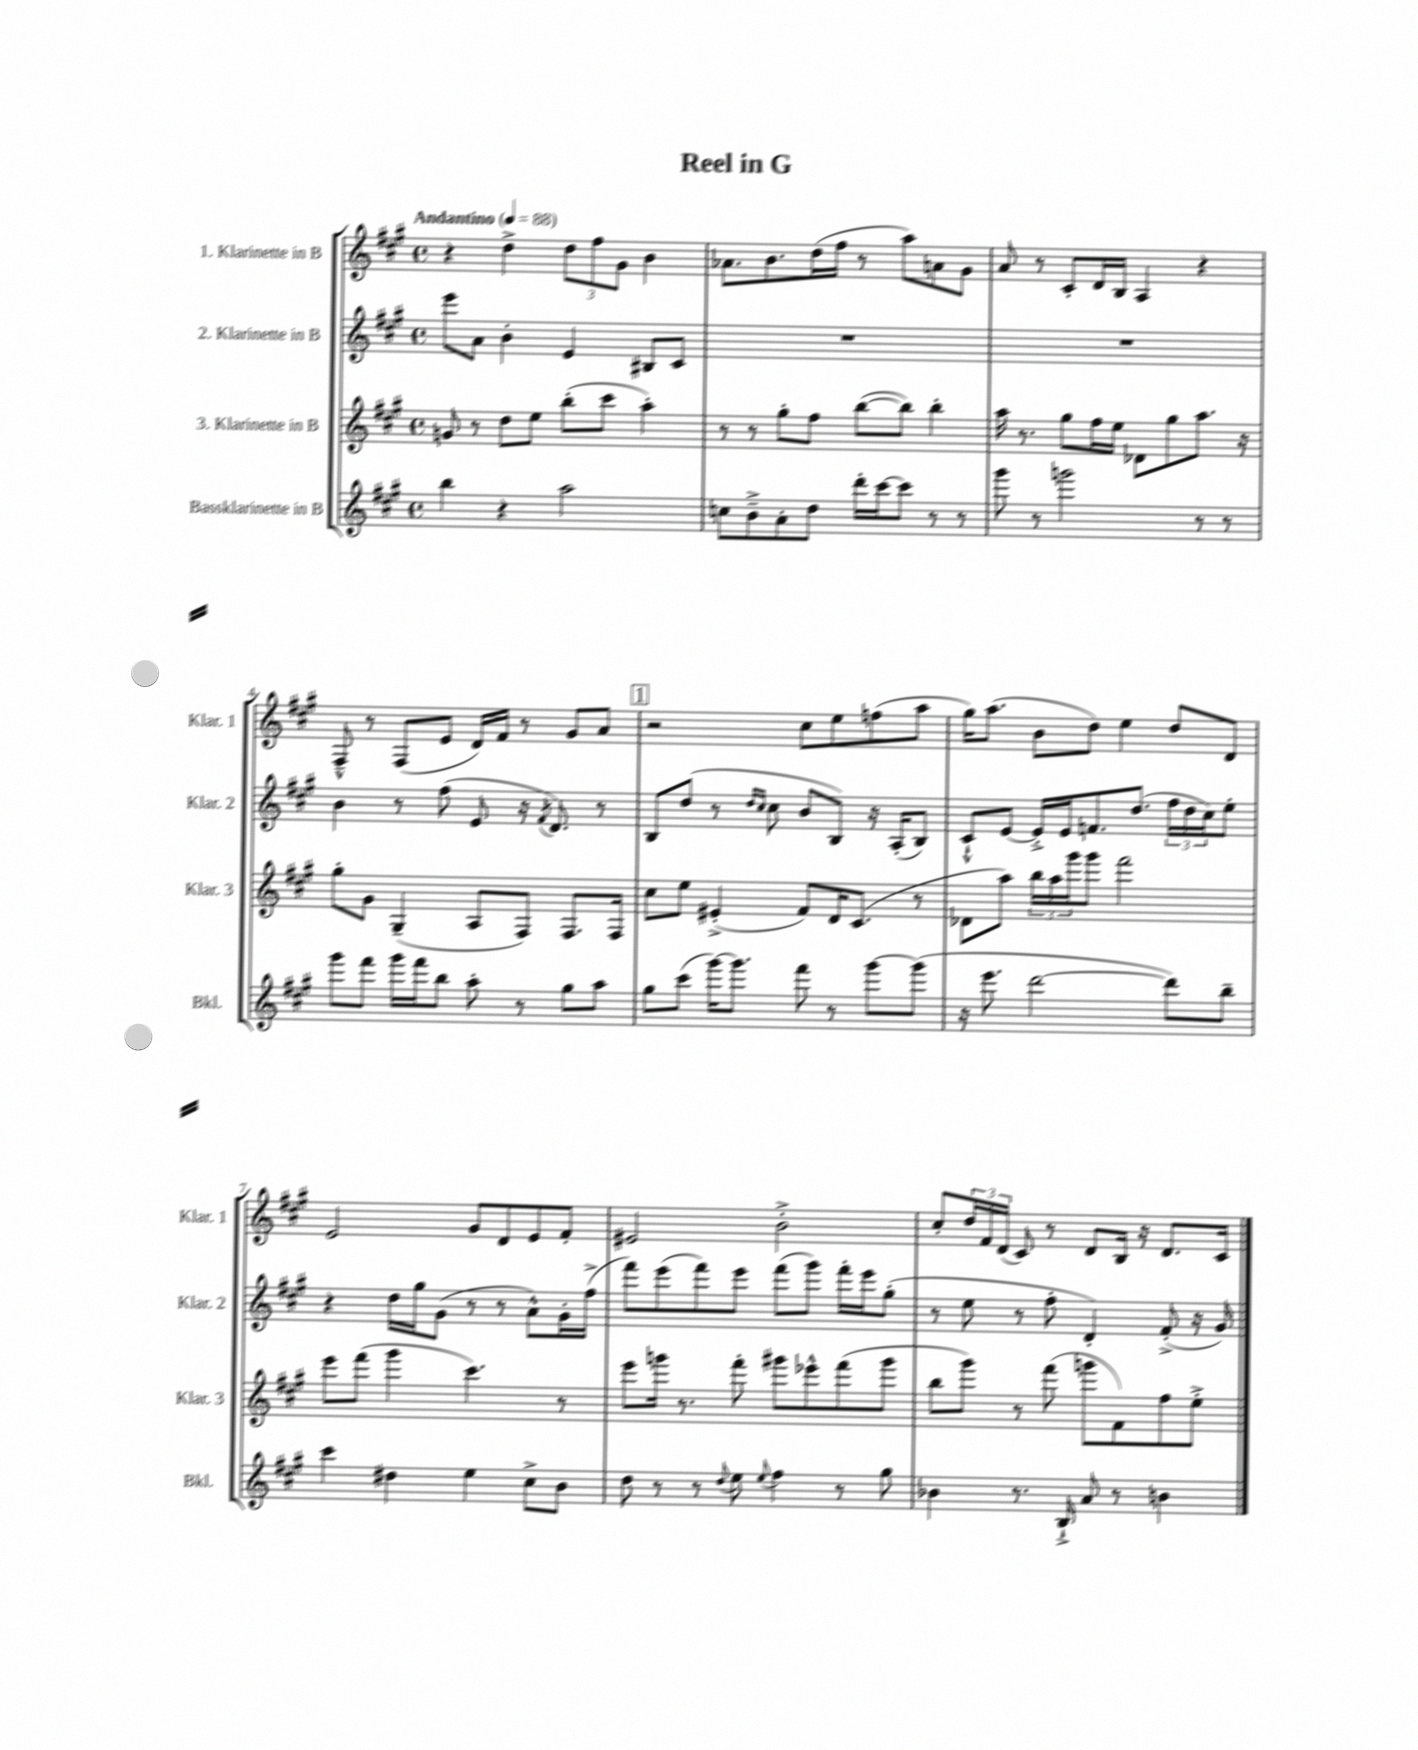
\header { title = "Reel in G" }
<<
\new StaffGroup <<
\new Staff = "s0" \with { instrumentName = "1. Klarinette in B" shortInstrumentName = "Klar. 1" } {
    \clef treble \key a \major \defaultTimeSignature \time 4/4 \tempo "Andantino" 4 = 88
    r4 d''4-> \tuplet 3/2 { d''8 fis''8 gis'8 } b'4 |
    aes'8. b'8. d''16( fis''16 r8 a''8) a'8 gis'8 |
    a'8 r8 cis'8-. d'16 b16 a4 r4 |
    fis8---^ r8 fis8( e'8 d'16) fis'16 r8 gis'8 a'8 |
    \mark \markup { \box "1" } r2 cis''8 e''8 f''8( a''8 |
    gis''16) a''8.( b'8 d''8) e''4 d''8 d'8 |
    e'2 gis'8 d'8 e'8 fis'8-. |
    eis'2 b'2-.-> |
    cis''8-. \tuplet 3/2 { d''16 fis'16 d'16( } cis'8) r8 d'8 b16 r16 d'8. cis'16 \bar "|." |
}
\new Staff = "s1" \with { instrumentName = "2. Klarinette in B" shortInstrumentName = "Klar. 2" } {
    \clef treble \key a \major \defaultTimeSignature \time 4/4
    e'''8 a'8 b'4-. e'4 bis8 cis'8 |
    R1 |
    R1 |
    b'4 r8 fis''8( e'8 r16 \acciaccatura { fis'8 } d'8.) r8 |
    \mark \markup { \box "1" } b8 d''8( r8 \grace { d''16 cis''16 } cis''8 b'8 b8) r16 a16-.( b8) |
    cis'8-!-^ e'8~ e'16-.-> e'16 f'8. d''8.( \tuplet 3/2 { fis''16 d''16 cis''16) } e''8-. |
    r4 d''16 gis''16 gis'8( r8 r8 a'8-^) gis'16-. fis''16->( |
    fis'''8) e'''8( fis'''8) e'''8 fis'''8( gis'''8) fis'''16-. e'''16 gis''8-.( |
    r8 e''8 r8 fis''8-. d'4-.) fis'8-.->( r16 gis'16) \bar "|." |
}
\new Staff = "s2" \with { instrumentName = "3. Klarinette in B" shortInstrumentName = "Klar. 3" } {
    \clef treble \key a \major \defaultTimeSignature \time 4/4
    g'8 r8 d''8 e''8 b''8-.( cis'''8 a''4-.) |
    r8 r8 gis''8-. fis''8 b''8~( b''8) b''4-. |
    a''16 r8. gis''8 fis''16 e''16 des'8 gis''8 a''8. r16 |
    gis''8-. gis'8 gis4--( a8 fis8) fis8. fis16 |
    \mark \markup { \box "1" } cis''8 e''8 eis'4-.->( fis'8) d'16 cis'8.( r8 |
    des'8 a''8) \tuplet 3/2 { b''16 a''16 gis'''16 } gis'''8 fis'''2 |
    e'''8 fis'''8( gis'''4 cis'''4.) r8 |
    e'''8 g'''16 r8. fis'''8-. gis'''8 ees'''8-^ fis'''8( gis'''8 |
    b''8 gis'''8) r8 fis'''8( g'''8 fis'8) fis''8 e''8-.-> \bar "|." |
}
\new Staff = "s3" \with { instrumentName = "Bassklarinette in B" shortInstrumentName = "Bkl." } {
    \clef treble \key a \major \defaultTimeSignature \time 4/4
    b''4 r4 a''2 |
    c''8 b'8---> a'8-. d''8 d'''16-. cis'''16~ cis'''8 r8 r8 |
    gis'''8 r8 g'''2 r8 r8 |
    gis'''8 fis'''8 gis'''16 fis'''16 b''8 a''8-. r8 gis''8 a''8 |
    \mark \markup { \box "1" } gis''8 cis'''8( gis'''16~) gis'''8. fis'''8 r8 gis'''8~ gis'''8( |
    r16 e'''8. d'''2~ d'''8) b''8-- |
    cis'''4 dis''4 e''4 cis''8-> b'8 |
    d''8 r8 r8 \appoggiatura { d''8 } e''8 \appoggiatura { e''8 } fis''4 r8 gis''8 |
    bes'4 r8. b16-!-> a'8 r8 b'4 \bar "|." |
}
>>
>>
